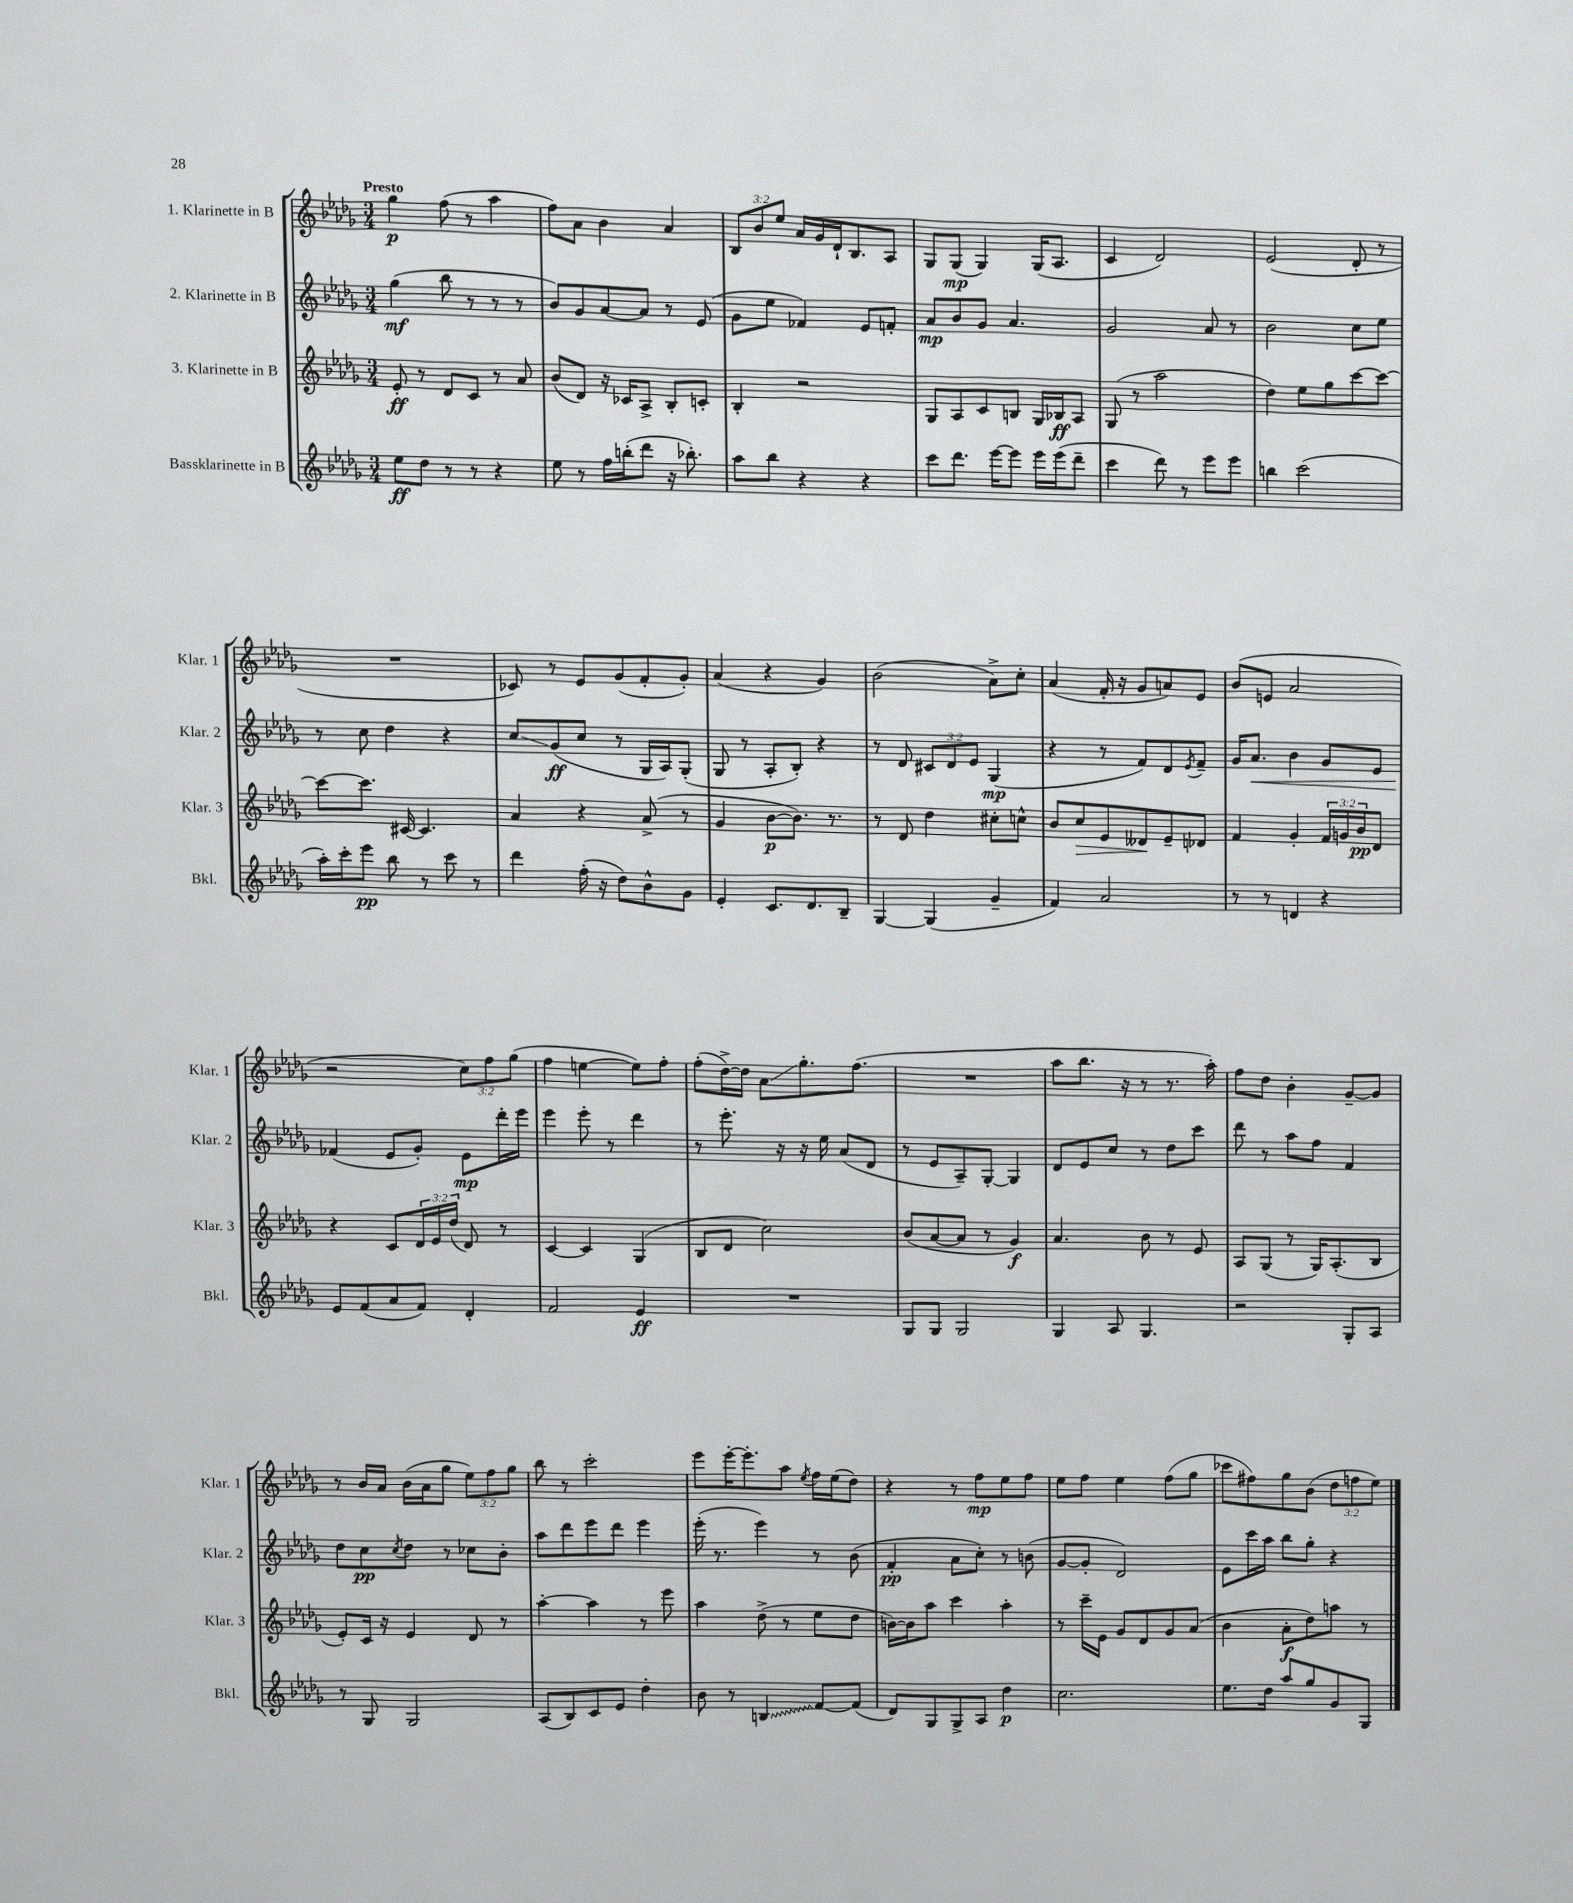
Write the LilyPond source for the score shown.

<<
\new StaffGroup <<
\new Staff = "s0" \with { instrumentName = "1. Klarinette in B" shortInstrumentName = "Klar. 1" } {
    \clef treble \key des \major \numericTimeSignature \time 3/4 \override Staff.TupletNumber.text = #tuplet-number::calc-fraction-text \tempo "Presto"
    ges''4\p f''8( r8 aes''4 |
    f''8) aes'8 bes'4 aes'4 |
    \tuplet 3/2 { bes8 bes'8 ees''8 } aes'16 ges'16 des'16-! bes8. aes8 |
    ges8 ges8\mp( ges4) ges16( aes8. |
    c'4 des'2) |
    ees'2( des'8-. r8 |
    R2. |
    ces'8) r8 ees'8 ges'8( f'8-. ges'8-.) |
    aes'4( r4 ges'4) |
    bes'2( aes'8->) c''8-. |
    aes'4( f'16-. r16 ges'8 a'8) ees'8 |
    bes'8( e'8 aes'2 |
    r2 \tuplet 3/2 { c''8) f''8 ges''8( } |
    f''4 e''4~ e''8) f''8-. |
    f''8-.( des''16~->) des''16 aes'8\glissando ges''8.-. f''8.( |
    R2. |
    aes''8 bes''8. r16 r8 r8. aes''16-.) |
    f''8 des''8 bes'4-. ges'8~-- ges'8 |
    r8 bes'16 aes'16 bes'16( aes'16 ges''8 \tuplet 3/2 { ees''8) f''8 ges''8 } |
    bes''8 r8 c'''2-. |
    ees'''8 ees'''16~-. ees'''8.-. aes''8 \acciaccatura { ees''8 } f''16 ees''16( des''8) |
    r4 r8 f''8\mp ees''8 f''8 |
    ees''8 f''8 ees''4 f''8( ges''8 |
    ces'''8 fis''8) ges''8 bes'8( \tuplet 3/2 { des''8 f''8 ees''8) } \bar "|." |
}
\new Staff = "s1" \with { instrumentName = "2. Klarinette in B" shortInstrumentName = "Klar. 2" } {
    \clef treble \key des \major \numericTimeSignature \time 3/4 \override Staff.TupletNumber.text = #tuplet-number::calc-fraction-text
    ges''4\mf( bes''8 r8 r8 r8 |
    bes'8) ges'8 aes'8~ aes'8 r8 ees'8( |
    ges'8 ees''8 fes'4) ees'8 f'8-. |
    aes'8\mp bes'8 ges'8 aes'4. |
    ges'2 aes'8 r8 |
    bes'2 c''8 ees''8 |
    r8 c''8 des''4 r4 |
    c''8\glissando ges'8\ff( c''8 r8 ges16 aes16) ges8-.( |
    ges8 r8 aes8-. bes8-.) r4 |
    r8 des'8 \tuplet 3/2 { cis'8 des'8 ees'8 } ges4\mp( |
    r4 r8 f'8) des'8 \acciaccatura { ees'8 } f'8-- |
    ges'16 aes'8.\< bes'4 ges'8 ees'8 |
    fes'4\!( ees'8 ges'8-.) ees'8\mp des'''16-. ees'''16 |
    ees'''4 ees'''8-. r8 des'''4 |
    r8 ees'''8.-. r16 r16 ees''16 aes'8( des'8 |
    r8 ees'8 aes8--) ges8~-. ges4 |
    des'8 ees'8 c''8 r8 des''8 c'''8 |
    des'''8 r8 aes''8 f''8 f'4 |
    des''8 c''8\pp \acciaccatura { c''8 } des''8 r8 ces''8 bes'8-. |
    aes''8 des'''8 ees'''8 des'''8 ees'''4 |
    ees'''16-.( r8. ees'''4) r8 bes'8( |
    f'4-.\pp aes'8 c''8-.) r8 b'8( |
    ges'8~ ges'8-. des'2) |
    ees'8 c'''16 aes''16 bes''8 ges''8-. r4 \bar "|." |
}
\new Staff = "s2" \with { instrumentName = "3. Klarinette in B" shortInstrumentName = "Klar. 3" } {
    \clef treble \key des \major \numericTimeSignature \time 3/4 \override Staff.TupletNumber.text = #tuplet-number::calc-fraction-text
    ees'8-.\ff r8 des'8 c'8 r8 aes'8 |
    bes'8( des'8) r16 ces'16 aes8-> bes8-. c'8-. |
    bes4-. r2 |
    ges8 aes8 c'8 b8 ges16 bes16\ff aes8 |
    ges8( r8 aes''2 |
    des''4) ees''8 ges''8 c'''8~ c'''8~ |
    c'''8~ c'''8. cis'16~ cis'4. |
    aes'4 r4 aes'8->( r8 |
    ges'4 bes'8~\p bes'8.) r8. |
    r8 des'8 des''4 cis''8-. c''8-^ |
    bes'8 c''8\> ees'8 deses'8\! ees'8-- des'8 |
    f'4 ges'4-. \tuplet 3/2 { f'16 g'16 bes'16\pp } des'8 |
    r4 c'8 \tuplet 3/2 { des'16 ees'16 des''16( } des'8) r8 |
    c'4~ c'4 ges4( |
    bes8 des'8 c''2) |
    bes'8( aes'8~ aes'8 r8 ges'4\f) |
    aes'4. bes'8 r8 ees'8 |
    aes8 ges8( r8 ges16) aes8.-.( bes8 |
    ees'8-.) c'16 r16 ees'4 des'8 r8 |
    aes''4~-. aes''4 r8 ees'''8 |
    aes''4 des''8->( r8 ees''8 des''8 |
    b'16~) b'16 aes''8 c'''4 aes''4-. |
    r8 c'''16-- ees'16 ges'8 des'8 ges'8 aes'8( |
    bes'4 aes'8-.\f des''8) a''8 r8 \bar "|." |
}
\new Staff = "s3" \with { instrumentName = "Bassklarinette in B" shortInstrumentName = "Bkl." } {
    \clef treble \key des \major \numericTimeSignature \time 3/4
    ees''8\ff des''8 r8 r8 r4 |
    ees''8 r8 f''16 b''16-.( des'''8 r16 bes''8.-.) |
    aes''8 bes''8 r4 r4 |
    c'''8 des'''8. ees'''16~ ees'''8 ees'''16 ees'''16( des'''8-- |
    c'''4 des'''8) r8 ees'''8 ees'''8 |
    b''4 c'''2( |
    aes''16-.) c'''16-. ees'''8\pp bes''8 r8 c'''8 r8 |
    des'''4 f''16-.( r16 des''8) bes'8-^ ges'8 |
    ees'4-. c'8. des'8. bes8-- |
    ges4~ ges4( ges'4-- |
    f'4) aes'2 |
    r8 r8 d'4 r4 |
    ees'8 f'8( aes'8 f'8) des'4-. |
    f'2 ees'4\ff |
    R2. |
    ges8 ges8 ges2 |
    ges4 aes8 ges4. |
    r2 ges8-. aes8 |
    r8 ges8 ges2 |
    aes8( bes8) c'8 ees'8 des''4-. |
    bes'8 r8 \once \override Glissando.style = #'zigzag b4\glissando f'8~ f'8( |
    des'8) ges8 ges8-> aes8 des''4\p |
    c''2. |
    ees''8. des''16 aes''8 ges''8 ges'8 ges8 \bar "|." |
}
>>
>>
\layout { \context { \Score \remove "Bar_number_engraver" } }
